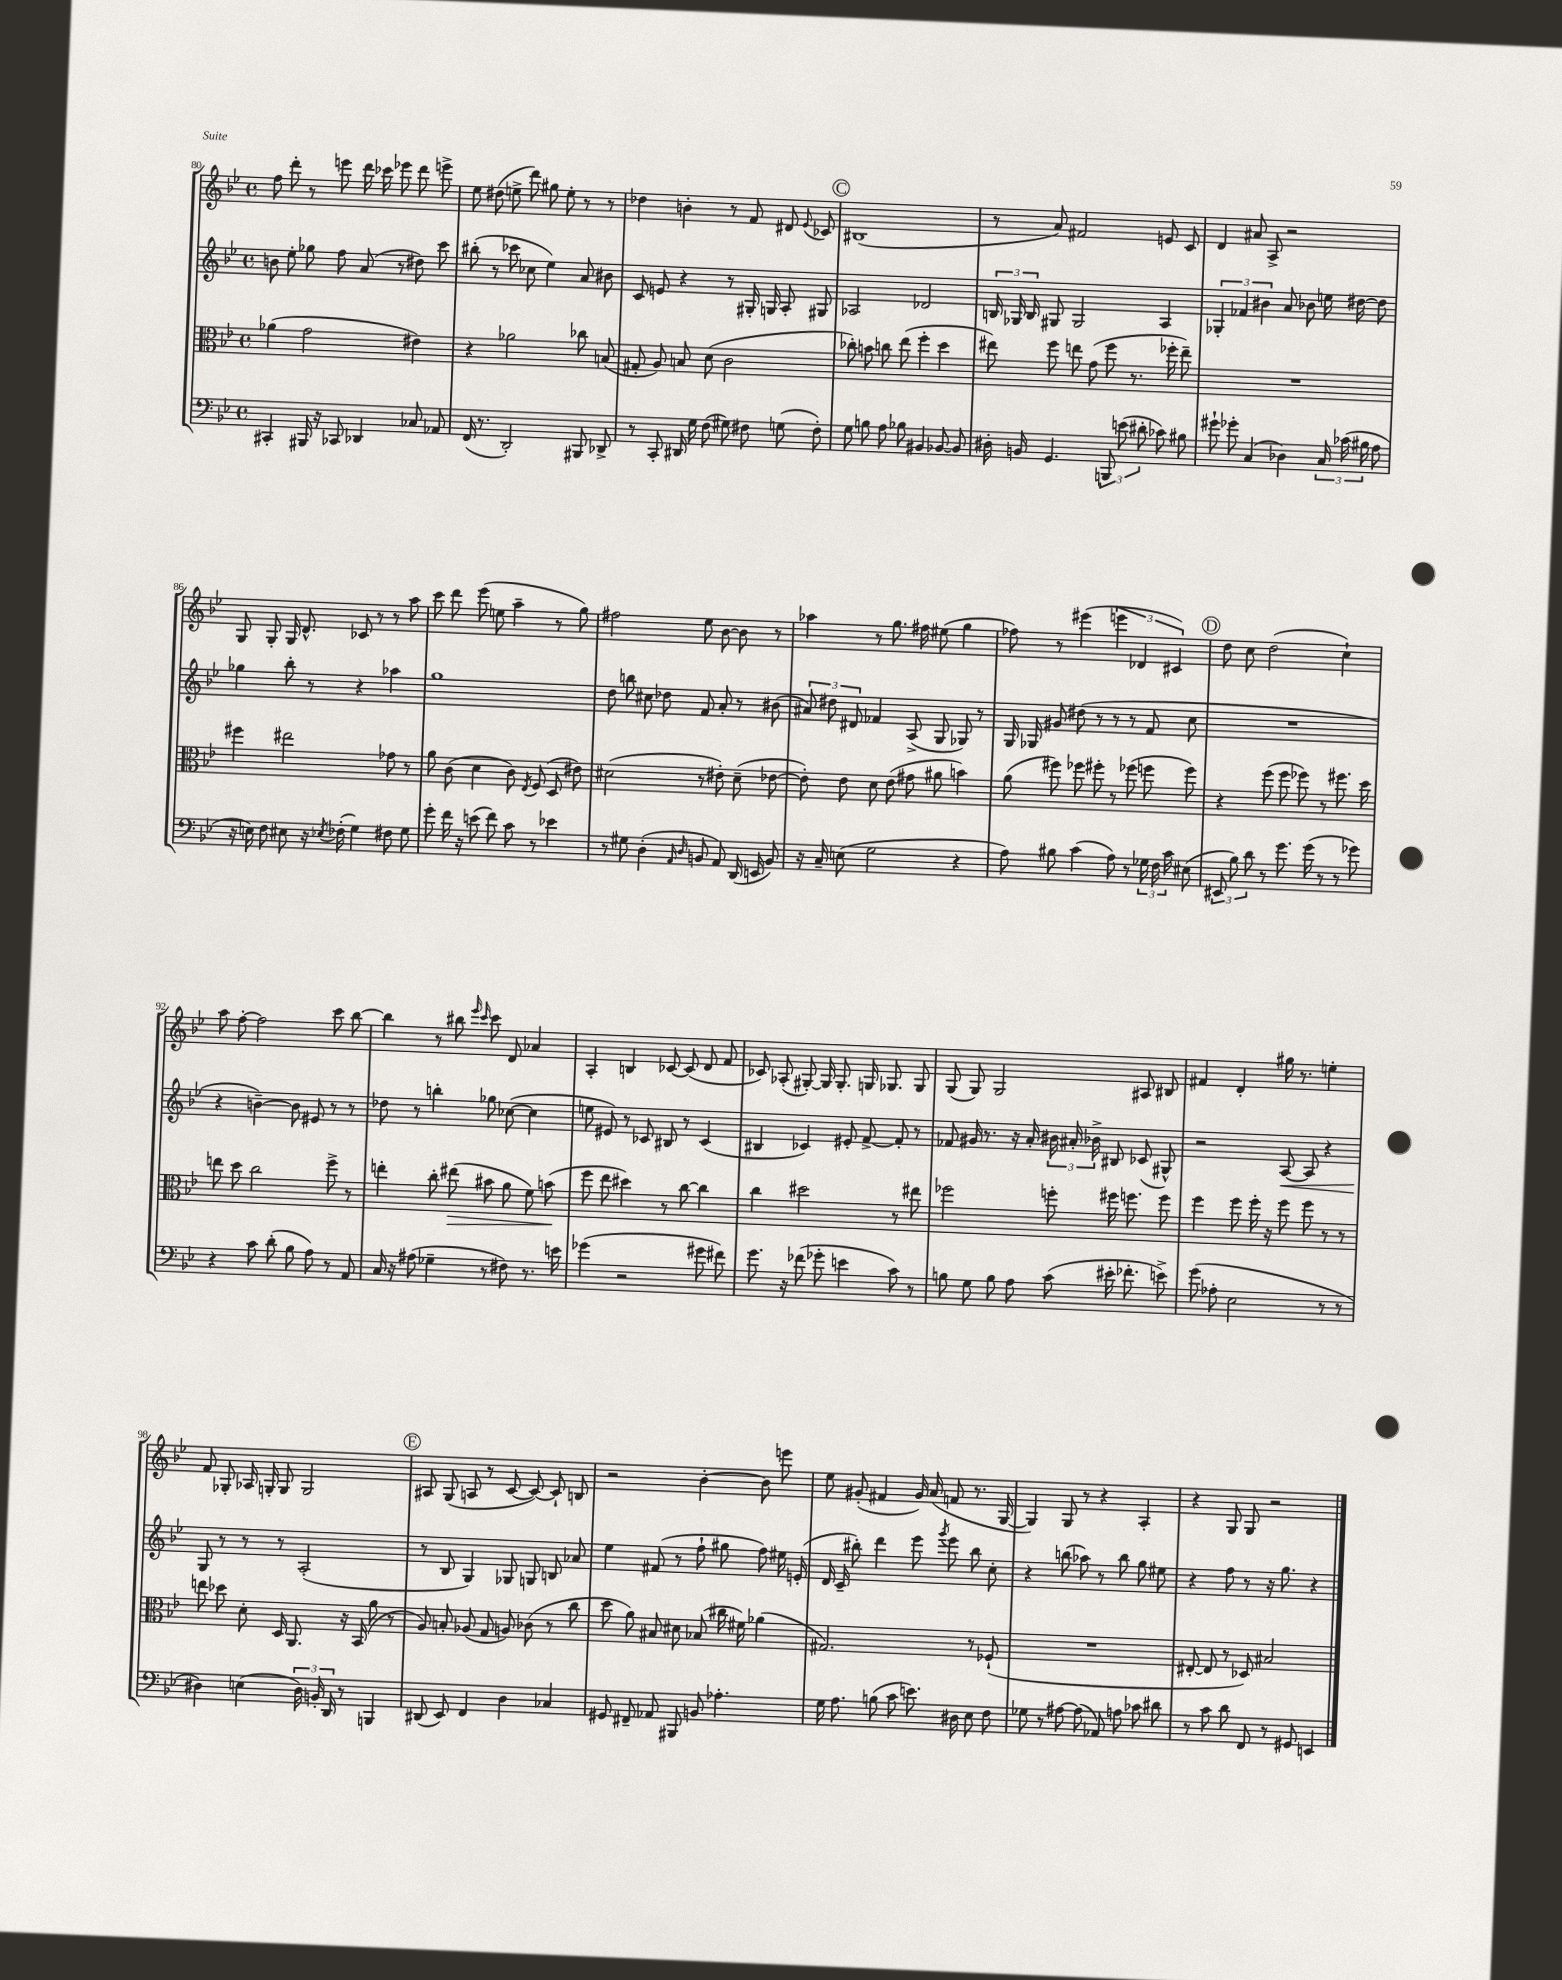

**kern	**kern	**dynam	**kern	**dynam	**kern
*part4	*part3	*part3	*part2	*part2	*part1
*staff4	*staff3	*staff3	*staff2	*staff2	*staff1
*clefF4	*clefC3	*	*clefG2	*	*clefG2
*k[b-e-]	*k[b-e-]	*	*k[b-e-]	*	*k[b-e-]
*M4/4	*M4/4	*	*M4/4	*	*M4/4
*met(c)	*met(c)	*	*met(c)	*	*met(c)
=80	=80	=80	=80	=80	=80
4CC#X'/	(4a-X\	.	8bn\	.	8ff\
.	.	.	8ee-'\	.	8ddd'\
16BBB#X/	2g\	.	8gg-X\	.	8r
16r	.	.	.	.	.
8CC-X/	.	.	8ff\	.	8eeen\
4DD-X/	.	.	(8a/	.	16ddd\
.	.	.	.	.	16ccc-X\
.	.	.	8r	.	8eee-X\
8C-X/	4e#X\)	.	8dd#X\)	.	8ddd\
8AA-X/	.	.	8ccc\	.	8eeen^\
=81	=81	=81	=81	=81	=81
(16FF/	4r	.	(8bb#X'\	.	8ee-\
8.r	.	.	.	.	.
.	.	.	8r	.	(8dd#X\
2DD'/)	2a-X\	.	8ccc-X\	.	8een^\
.	.	.	8cc-X\	.	8ddd\)
.	.	.	4ee-\)	.	8gg#X\
.	.	.	.	.	8ee'\
8BBB#X/	8cc-X\	.	8a/	.	8r
8DD-X^/	(8Bn/	.	8b#X\	.	8r
=82	=82	=82	=82	=82	=82
8r	8G#X'/	.	8c/	.	4dd-X\
8CC'/	8A/)	.	8en/	.	.
16DD#X/	8Bn/	.	4r	.	4bn'\
16G\	.	.	.	.	.
(8F\	(8d\	.	.	.	.
8G#X\)	2c\	.	8r	.	8r
8F#X\	.	.	16G#X'/	.	8f/
.	.	.	16Gn/	.	.
(8Gn\	.	.	8A'/	.	8d#X/
.	.	.	.	.	8qqe-/
8F#'\)	.	.	8G#X/	.	8c-X/
!!LO:REH:place=s1:t=C
=83	=83	=83	=83	=83	=83
8G\	8cc-X'\)	.	2A-X/	.	(1B#X
8Bn\	8bn\	.	.	.	.
8A\	8ccn\	.	.	.	.
8B-X\	(8ee-\	.	.	.	.
4BB#X/	4ff'\	.	2d-X/	.	.
[8BB-X/	4dd\	.	.	.	.
8BB-/]	.	.	.	.	.
=84	=84	=84	=84	=84	=84
16D#X'\	8ee#X\)	.	24Bn/	.	8r
.	.	.	24G-X/	.	.
16BBn/	.	.	.	.	.
.	.	.	24B/	.	.
4.GG/	8ff\	.	8G#X/	.	8a/)
.	8een\	.	2G#/	.	2f#X/
.	(8g\	.	.	.	.
12BBBn/	8ff\	.	.	.	.
(12en\	.	.	.	.	.
.	8.r	.	.	.	.
12d#X'\	.	.	.	.	.
8c-X\)	.	.	4A/	.	8en/
.	16ff-X'\	.	.	.	.
8B#X\	8ee~\)	.	.	.	8c/
=85	=85	=85	=85	=85	=85
8g#X`\	1r	.	6G-X'/	.	4d/
8g-X'\	.	.	.	.	.
.	.	.	6f-X/	.	.
(4C/	.	.	.	.	8a#X/
.	.	.	6b#X\	.	.
.	.	.	.	.	8A^/
4D-X\)	.	.	8a/	.	2r
.	.	.	8b-X\	.	.
24C/	.	.	16een\	.	.
(24c-X\	.	.	.	.	.
.	.	.	[16dd#X\	.	.
24B#X\	.	.	.	.	.
8A\	.	.	8dd#\]	.	.
!!LO:LB:g=z
=86	=86	=86	=86	=86	=86
16r	4ff#X\	.	4gg-X\	.	8G/
16En\)	.	.	.	.	.
8F\	.	.	.	.	8G'/
8E#X\	2ee#X\	.	8bb-'\	.	16G/
.	.	.	.	.	8.d^^/
16r	.	.	8r	.	.
8qE-X/	.	.	.	.	.
(16F-X'\	.	.	.	.	.
4G\)	.	.	4r	.	8c-X/
.	.	.	.	.	8r
8F#X\	8g-X\	.	4aa-X\	.	8r
8G\	8r	.	.	.	8aa\
=87	=87	=87	=87	=87	=87
8g'\	8a\	.	1gg	.	8ccc\
16f\	(8c\	.	.	.	8ddd\
16r	.	.	.	.	.
(8en\	4d\	.	.	.	(8eee-\
8f\)	.	.	.	.	8een\
8c\	8c\)	.	.	.	4aa~\
.	8qE-/	.	.	.	.
8r	(8F/	.	.	.	.
4e-X\	8D/	.	.	.	8r
.	8e#X\)	.	.	.	8gg\)
=88	=88	=88	=88	=88	=88
8r	(2d#X\	.	8dd\	.	2ff#X\
8G#X\	.	.	8bbn\	.	.
(4D'\	.	.	8cc#X\	.	.
.	.	.	8dd-X\	.	.
16qqAA/	.	.	.	.	.
16qqD/	.	.	.	.	.
8BBn/	8r	.	8f/	.	8ee-\
8AA/)	8e#X'\)	.	8a'/	.	[8b-\
(16DD/	(8d#~\	.	8r	.	8b-\]
16EEn/	.	.	.	.	.
8BB/)	[8e-X\	.	(8b#X\	.	8r
=89	=89	=89	=89	=89	=89
16r	8e-'\])	.	12a#X/)	.	4aa-X\
16C~/	.	.	.	.	.
.	.	.	12dd#X\	.	.
(8En\	8e-\	.	.	.	.
.	.	.	12d#X/	.	.
2G\	8d\	.	4f-X/	.	8r
.	(8e-\	.	.	.	8.gg\
.	8g#X\	.	(8A^/	.	.
.	.	.	.	.	16ff#X\
.	8a#X\	.	8G/	.	(8ee#X\
4r	4bn\)	.	8G-X/)	.	4gg\
.	.	.	8r	.	.
=90	=90	=90	=90	=90	=90
8A\)	(8a\	.	16G/	.	8ff-X\)
.	.	.	16G-X/	.	.
8B#X\	8ff#X\)	.	8g#X/	.	8r
(4c\	8ff-X\	.	(8dd#X\	.	(4eee#X\
.	8ff#X'\	.	8r	.	.
8A\)	8r	.	8r	.	6eeen\
8r	(8ff-X\	.	8r	.	.
.	.	.	.	.	6d-X/
24G-X\	8ffn\	.	8f/	.	.
24F\	.	.	.	.	.
24c\	.	.	.	.	6c#X/)
(8E#X\	8ff\)	.	8cc\	.	.
!!LO:REH:place=s1:t=D
=91	=91	=91	=91	=91	=91
12EE#X/	4r	.	1r	.	8dd\
12B-\)	.	.	.	.	.
.	.	.	.	.	8cc\
12d\	.	.	.	.	.
8r	(8ff\	.	.	.	(2dd\
8.g\	8ff\	.	.	.	.
.	8ff-X\)	.	.	.	.
(16g\	.	.	.	.	.
8r	8r	.	.	.	.
8r	8.ff#X\	.	.	.	4cc`\)
8g-X\)	.	.	.	.	.
.	16dd\	.	.	.	.
!!LO:LB:g=z
=92	=92	=92	=92	=92	=92
4r	8een\	.	4r	.	8aa\
.	8dd\	.	.	.	[8ff'\
8c\	2cc\	.	[4bn~\)	.	2ff\]
(8d'\	.	.	.	.	.
8B-\	.	.	8b\]	.	.
8A\)	.	.	8e#X/	.	.
8r	8ff^\	.	8r	.	8ccc\
8AA/	8r	.	8r	.	[8bb-\
=93	=93	=93	=93	=93	=93
16C/	4een'\	.	8dd-X\	.	4bb-\]
16r	.	.	.	.	.
(8A#X\	.	.	8r	.	.
4G-X~\	8cc'\	.	4bbn'\	.	8r
!	!	!LO:HP:b	!	!	!
.	(8ee#X\	>	.	.	8bb#X\
.	.	.	.	.	16qqeee-/
.	.	.	.	.	16qqccc/
8r	8b#X\	.	8gg-X\	.	8ccc\
8F#X\)	8a\	.	([8cc-X\	.	8d/
8.r	8f\)	.	4cc-\]	.	4a-X/
.	(8bn\	.	.	.	.
16en\	.	.	.	.	.
.	.	]	.	.	.
=94	=94	=94	=94	=94	=94
(4g-X\	8ff\	.	8een\	.	4A'/
.	8ee-\	.	8e#X/)	.	.
2r	4dd#X\)	.	8r	.	4Bn/
.	.	.	8c-X/	.	.
.	8r	.	8B#X/	.	[8c-X/
.	[8cc\	.	8r	.	(8c-/]
8g#X\	4cc\]	.	(4c-/	.	8d/
8f#X\)	.	.	.	.	8f/
=95	=95	=95	=95	=95	=95
8.g\	4cc\	.	4B#X/	.	8c-X/)
.	.	.	.	.	(8A-X'/
16r	.	.	.	.	.
(8f-X\	2dd#X\	.	4c-X/)	.	[8G#X'/)
8g-X'\	.	.	.	.	16G#/]
.	.	.	.	.	8.G#'/
4en\	.	.	8e#X'/	.	.
.	.	.	[8f^/	.	16Gn/
.	.	.	.	.	8.G-X/
8c\)	8r	.	8f'/]	.	.
8r	8ee#X\	.	8r	.	8G-/
=96	=96	=96	=96	=96	=96
8Bn\	2ff-X\	.	8f-X/	.	(8G/
8G\	.	.	16g#X/	.	8G/)
.	.	.	8.r	.	.
8B\	.	.	.	.	2G/
8A\	.	.	16r	.	.
.	.	.	16a'/	.	.
(8c\	8ffn'\	.	24b#X\	.	.
.	.	.	24a#X'/	.	.
.	.	.	24b-X^\	.	.
16e#X'\	16ff#X\	.	8B#X/	.	.
8.f-X'\	8.ffn\	.	.	.	.
.	.	.	(8c-X/	.	8A#X/
8en^\)	8ff\	.	8G#X^^/)	.	8B#X/
=97	=97	=97	=97	=97	=97
(8g\	4ff\	.	2r	.	4f#X/
8A-X'\	.	.	.	.	.
2E-\	8ff\	.	.	.	4d'/
.	16ff'\	.	.	.	.
.	16r	.	.	.	.
!	!	!	!	!LO:HP:b	!
.	8ff\	.	[8A/	<	16gg#X\
.	.	.	.	.	8.r
.	8ff\	.	8A/]	.	.
8r	8r	.	4r	.	4een'\
8r	8r	.	.	.	.
!!LO:LB:g=z
=98	=98	=98	=98	=98	=98
4D#X\)	8een\	.	8G/	.	8f/
.	8dd-X\	.	8r	[	8G-X'/
(4En\	8d'\	.	8r	.	16A-X/
.	.	.	.	.	16Gn'/
.	16D/	.	8r	.	8G/
.	8.AA/	.	.	.	.
24D#\)	.	.	(2A'/	.	2G/
24BBn'/	.	.	.	.	.
24DD/	.	.	.	.	.
8r	16r	.	.	.	.
.	(16BB-/	.	.	.	.
4BBBn/	8a\	.	.	.	.
.	8r	.	.	.	.
!!LO:REH:place=s1:t=E
=99	=99	=99	=99	=99	=99
(8DD#X/	8A/)	.	8r	.	8A#X/
8EE-/)	8Bn'/	.	8B-/	.	(8G/
4FF/	(8A-X/	.	4G/)	.	8An/
.	8G/	.	.	.	8r
4D\	8An/)	.	8G-X/	.	[8c/
.	(8c-X\	.	8Gn/	.	8c/_)
4C-X/	8r	.	8Bn/	.	8c`/]
.	8cc\	.	8a-X/	.	8Bn/
=100	=100	=100	=100	=100	=100
8GG#X/	8dd\	.	4ee-\	.	2r
8FF#X~/	8a\)	.	.	.	.
8AA-X/	8B#X/	.	(8f#X/	.	.
8BBB#X/	8d#X\	.	8r	.	.
8BBn/	(8B-X/	.	8ff`\	.	[4b-'\
4.A-X'\	16cc#X\	.	8gg#X\	.	.
.	16f#X\)	.	.	.	.
.	(4a-X\	.	8ff\)	.	8b-\]
.	.	.	16ee#X\	.	8eeen\
.	.	.	(16en'/	.	.
=101	=101	=101	=101	=101	=101
16G\	2.G#X/)	.	16d/	.	8ee-\
8.A\	.	.	16c~/	.	.
.	.	.	8bb#X'\)	.	(8g#X'/
(8Bn\	.	.	4ddd\	.	4f#X/
8c\	.	.	.	.	.
8.en\)	.	.	8eee-\	.	16g#/)
.	.	.	.	.	(16a/
.	.	.	8qggg/	.	.
.	.	.	8eee-\	.	8fn/
16D#X\	.	.	.	.	.
8E-\	8r	.	8bb#\	.	8.r
8F\	(8F-X`/	.	8cc'\	.	.
.	.	.	.	.	[16G/
=102	=102	=102	=102	=102	=102
8G-X\	1r	.	4r	.	4G/])
8r	.	.	.	.	.
[8A#X\	.	.	(8bbn\	.	8G/
(8A#\]	.	.	8aa-X\)	.	8r
8AA-X/)	.	.	8r	.	4r
8An\	.	.	8bb\	.	.
8c-X\	.	.	8gg\	.	4A'/
8d#X\	.	.	8ee#X\	.	.
=103	=103	=103	=103	=103	=103
8r	[8E#X'/	.	4r	.	4r
8c\	8E#/]	.	.	.	.
8d\	8r	.	8ff\	.	8G/
8FF/	8D-X/)	.	8r	.	8G/
8r	2B#X/	.	16r	.	2r
.	.	.	8.gg\	.	.
8GG#X/	.	.	.	.	.
4EEn/	.	.	4r	.	.
==	==	==	==	==	==
*-	*-	*-	*-	*-	*-
